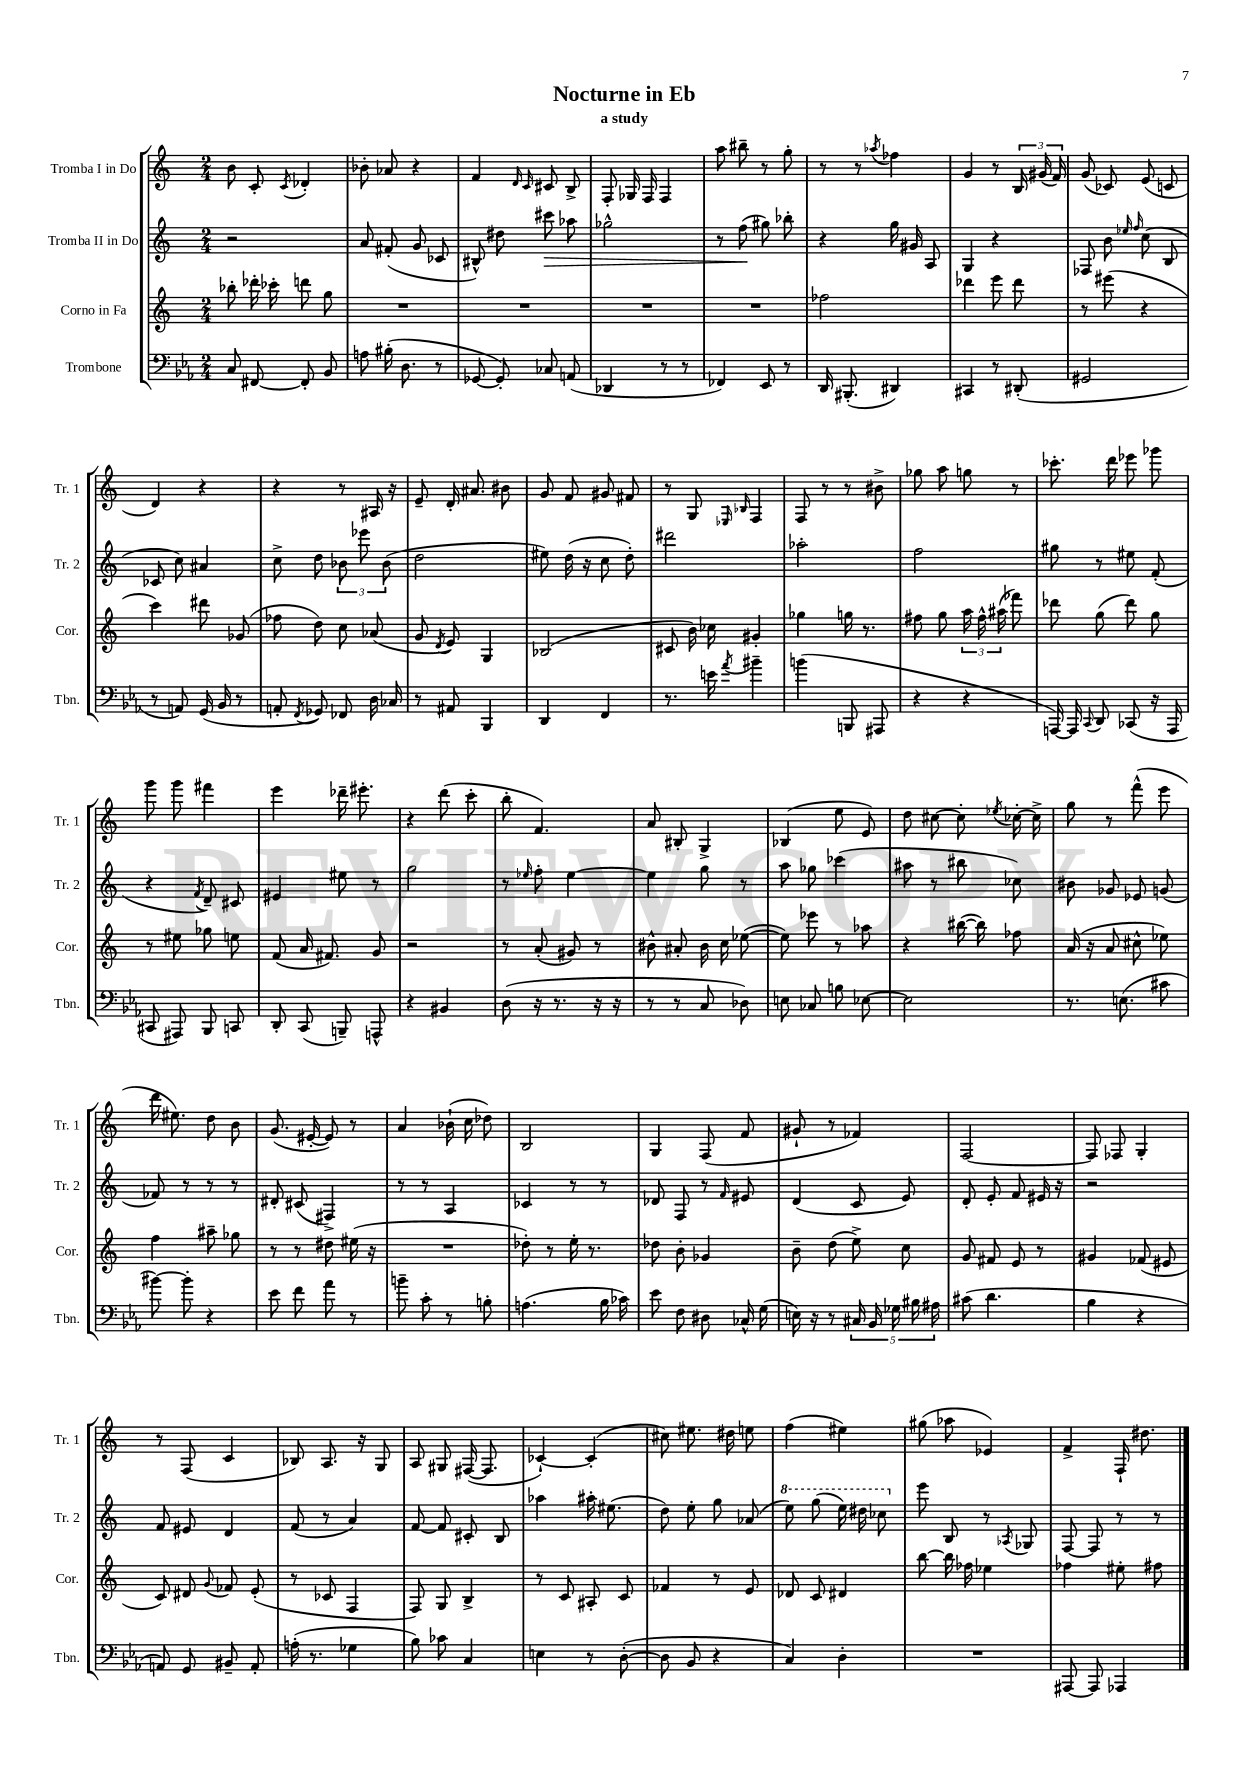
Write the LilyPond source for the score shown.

\header { title = "Nocturne in Eb" subtitle = "a study" }
<<
\new StaffGroup <<
\new Staff = "s0" \with { instrumentName = "Tromba I in Do" shortInstrumentName = "Tr. 1" } {
    \clef treble \key c \major \numericTimeSignature \time 2/4
    \autoBeamOff b'8 c'8-. \acciaccatura { c'8 } des'4-. |
    bes'8-. aes'8 r4 |
    f'4 \grace { d'16 c'16 } cis'8 b8-> |
    f8-. ges16 f16 f4 |
    a''8 bis''8-- r8 g''8-. |
    r8 r8 \acciaccatura { aes''8 } fes''4 |
    g'4 r8 \tuplet 3/2 { b16 gis'16( f'16) } |
    g'8( ces'8) e'8( c'8 |
    d'4) r4 |
    r4 r8 ais16 r16 |
    e'8-- d'16-. ais'8. bis'8 |
    g'8 f'8 gis'8 fis'8 |
    r8 g8 \grace { ees16 bes16 } f4 |
    f8 r8 r8 bis'8-> |
    ges''8 a''8 g''8 r8 |
    ces'''8.-. d'''16 ees'''8 ges'''8 |
    g'''8 g'''8 fis'''4 |
    e'''4 des'''16-- eis'''8.-. |
    r4 d'''8( c'''8-. |
    b''8-. f'4.) |
    a'8 bis8-. g4-> |
    bes4( e''8 e'8) |
    d''8 cis''8~ cis''8-. \acciaccatura { ees''8 } ces''16~-. ces''16-> |
    g''8 r8 f'''8-^( e'''8 |
    d'''16 eis''8.) d''8 b'8 |
    g'8.( eis'16~-. eis'8) r8 |
    a'4 bes'16-!( c''16 des''8) |
    b2 |
    g4 f8( f'8 |
    gis'8-! r8 fes'4) |
    f2~ |
    f8 fes8 g4-. |
    r8 f8( c'4 |
    bes8) a8. r16 g8 |
    a8 gis8 fis16~( fis8. |
    ces'4~-!) ces'4-.( |
    cis''8) eis''8. dis''16 e''8 |
    f''4( eis''4) |
    gis''8( aes''8 ees'4) |
    f'4-> f16-! dis''8. \bar "|." |
}
\new Staff = "s1" \with { instrumentName = "Tromba II in Do" shortInstrumentName = "Tr. 2" } {
    \clef treble \key c \major \numericTimeSignature \time 2/4
    \autoBeamOff r2 |
    a'8 fis'8-.( g'8 ces'8 |
    bis8-^) dis''8 cis'''8\> aes''8 |
    ges''2-^ |
    r8 f''8\!( gis''8) bes''8-. |
    r4 g''16 gis'16 a8 |
    g4 r4 |
    fes8 b'8 \grace { ees''16 f''16 } c''8( b8 |
    ces'8 c''8) ais'4 |
    c''8-> d''8 \tuplet 3/2 { bes'8 ees'''8 bes'8( } |
    d''2 |
    eis''8) d''16( r16 c''8 d''8-.) |
    dis'''2 |
    aes''2-. |
    f''2 |
    gis''8 r8 eis''8 f'8-.( |
    r4 \acciaccatura { f'8 } d'8--) cis'8 |
    eis'4 eis''8 r8 |
    g''2 |
    r8 \grace { ees''16 } f''8-. ees''4~ |
    ees''4 g''8 r8 |
    a''8 ges''8 ces'''4( |
    ais''8 r8 bis''8 ces''8) |
    bis'8 ges'8 ees'8 g'8( |
    fes'8) r8 r8 r8 |
    dis'8-. cis'8( fis4->) |
    r8 r8 a4 |
    ces'4 r8 r8 |
    des'8 f8 r8 \grace { f'16 } eis'8 |
    d'4( c'8 e'8) |
    d'8-. e'8-. f'8 eis'16 r16 |
    r2 |
    f'8 eis'8 d'4 |
    f'8( r8 a'4) |
    f'8~ f'8 cis'8-. b8 |
    aes''4 ais''16-. eis''8.( |
    d''8) e''8-. g''8 aes'8( |
    \ottava #1 e'''8) g'''8( e'''16) dis'''16 ces'''8 \ottava #0 |
    e'''8 b8 r8 \acciaccatura { aes8 } ges8 |
    f8~ f8 r8 r8 \bar "|." |
}
\new Staff = "s2" \with { instrumentName = "Corno in Fa" shortInstrumentName = "Cor." } {
    \clef treble \key c \major \numericTimeSignature \time 2/4
    \autoBeamOff bes''8-. des'''16-. ces'''16-. d'''8 g''8 |
    R2 |
    R2 |
    R2 |
    R2 |
    fes''2 |
    des'''4 e'''8 des'''8 |
    r8 eis'''8( r4 |
    c'''4) dis'''8 ges'8( |
    fes''8 d''8) c''8 aes'8( |
    g'8 \acciaccatura { d'8 } e'8) g4 |
    bes2( |
    cis'8 b'16) ces''16 gis'4-. |
    ges''4 g''16 r8. |
    fis''8 g''8 \tuplet 3/2 { a''16 fis''16-^ ais''16( } fes'''8) |
    des'''8 g''8( des'''8) g''8 |
    r8 eis''8 ges''8 e''8 |
    f'8( a'16 fis'8.) g'8 |
    r2 |
    r8 a'8-.( gis'8) r8 |
    bis'8-^ ais'8-. bis'16 c''16 ees''8~( |
    ees''8) ees'''8 r8 aes''8 |
    r4 bis''16~( bis''16) fes''8 |
    a'16( r16 a'8 cis''8-^ ees''8) |
    f''4 ais''8-- ges''8 |
    r8 r8 dis''8 eis''16( r16 |
    R2 |
    des''8-.) r8 e''16-. r8. |
    des''8 b'8-. ges'4 |
    b'8-- d''8( e''8->) c''8 |
    g'8 fis'8 e'8 r8 |
    gis'4 fes'8( eis'8 |
    c'8) dis'8 \appoggiatura { g'8 } fes'8 e'8-.( |
    r8 ces'8 f4 |
    f8) g8 b4-> |
    r8 c'8 ais8-. c'8 |
    fes'4 r8 e'8 |
    des'8 c'8 dis'4 |
    b''8~ b''16 fes''16 ees''4 |
    fes''4 eis''8-. fis''8 \bar "|." |
}
\new Staff = "s3" \with { instrumentName = "Trombone" shortInstrumentName = "Tbn." } {
    \clef bass \key ees \major \numericTimeSignature \time 2/4
    \autoBeamOff c8 fis,8~ fis,8-. bes,8 |
    a8 bis16-.( d8. r8 |
    ges,8~ ges,8-.) ces8 a,8( |
    des,4 r8 r8 |
    fes,4) ees,8 r8 |
    d,16 bis,,8.-.( dis,4) |
    cis,4 r8 dis,8-.( |
    gis,2 |
    r8 a,8) g,16( bes,16 r8 |
    a,8-. \acciaccatura { f,8 } ges,8) fes,8 d16 ces16 |
    r8 ais,8 bes,,4 |
    d,4 f,4 |
    r8. e'16 \acciaccatura { aes'8 } bis'4-- |
    b'4( b,,8 ais,,8 |
    r4 r4 |
    a,,16~) a,,16 \appoggiatura { c,8 } d,8 ces,8( r16 a,,16 |
    cis,8 ais,,8) bes,,8 c,8 |
    d,8-. c,8( b,,8--) a,,8-^ |
    r4 bis,4 |
    d8( r16 r8. r16 r16 |
    r8 r8 c8 des8) |
    e8 ces8 b8 ees8~ |
    ees2 |
    r8. e8.( cis'8 |
    bis'8~) bis'8-. r4 |
    ees'8 f'8 aes'8 r8 |
    b'8-- c'8-. r8 b8-. |
    a4.( bes16 ces'16) |
    ees'8 f8 dis8 ces16-^ g16( |
    e16) r16 r8 \tuplet 5/4 { cis16 bes,16 ges16 bis16 ais16 } |
    cis'8( d'4. |
    bes4 r4 |
    a,8) g,8 bis,8-- a,8-. |
    a16-.( r8. ges4 |
    bes8) ces'8 c4 |
    e4 r8 d8~-.( |
    d8 bes,8 r4 |
    c4) d4-. |
    R2 |
    ais,,8~ ais,,8 aes,,4 \bar "|." |
}
>>
>>
\layout { \context { \Score \remove "Bar_number_engraver" } }
